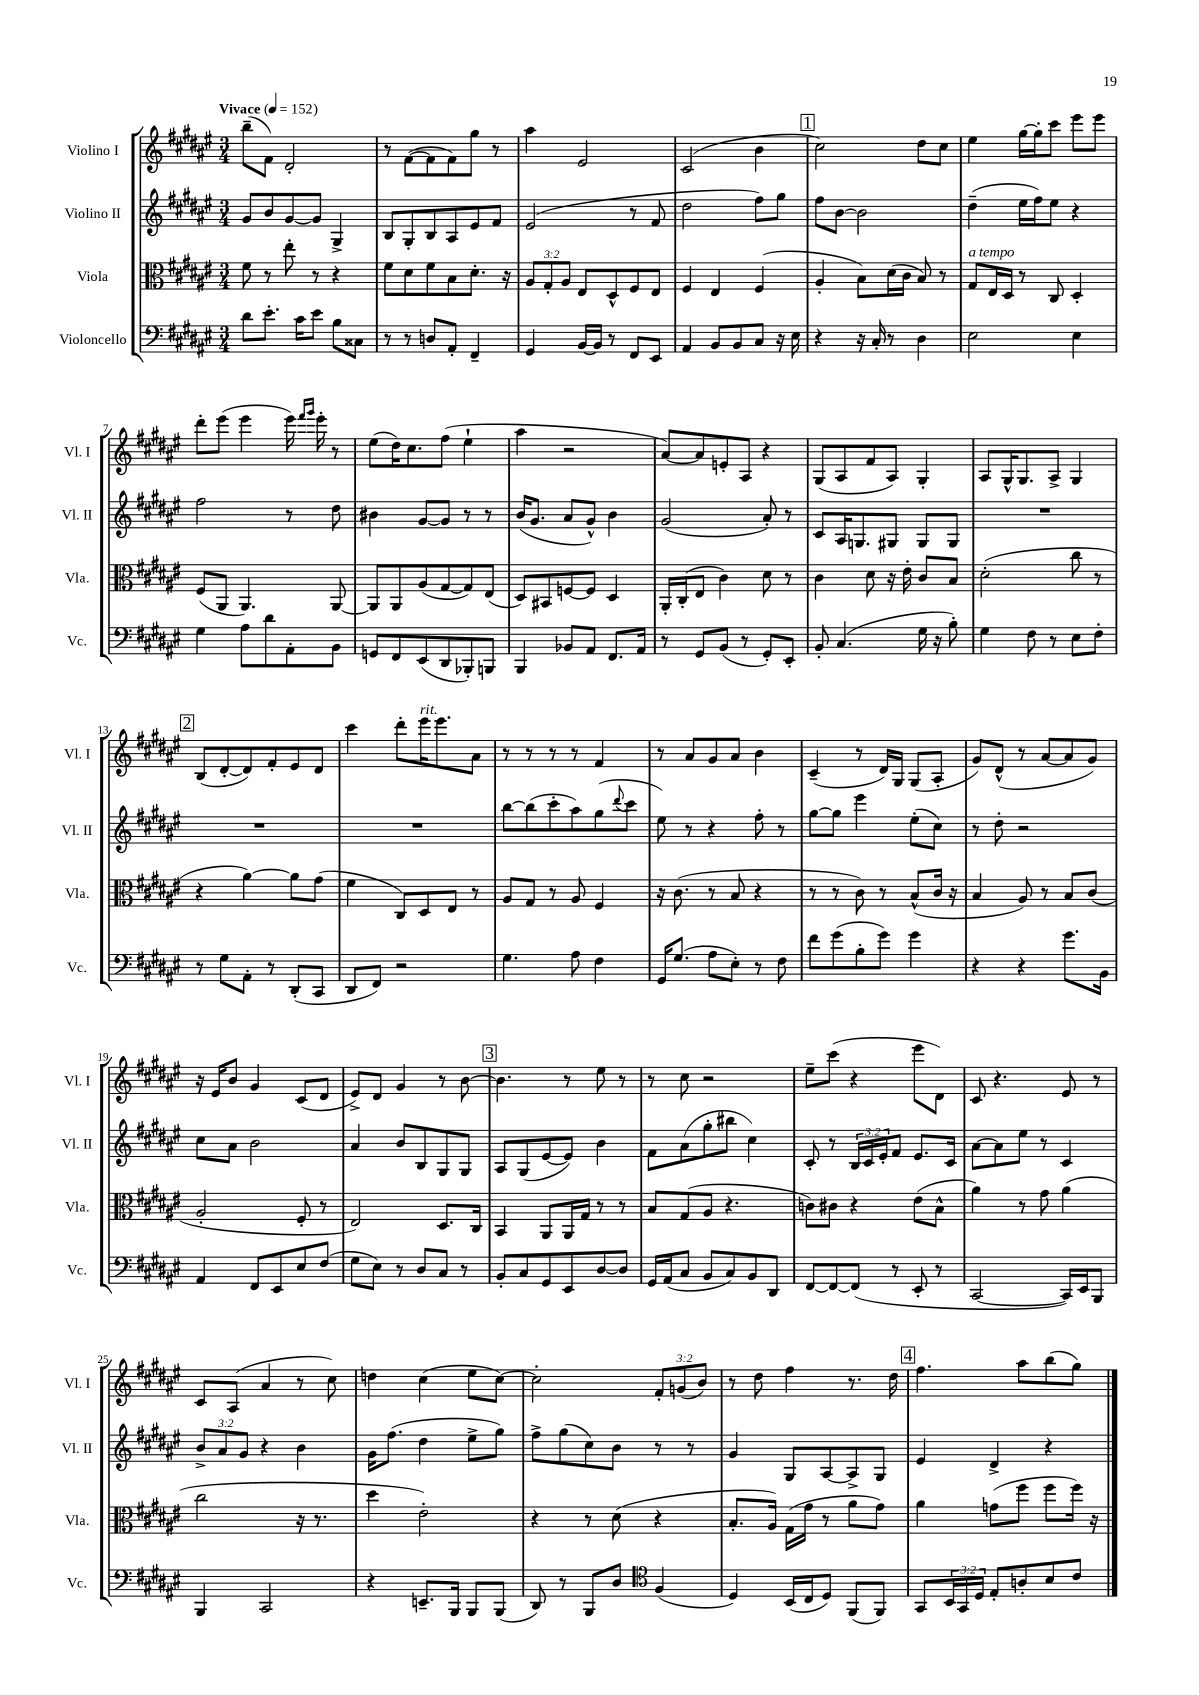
<<
\new StaffGroup <<
\new Staff = "s0" \with { instrumentName = "Violino I" shortInstrumentName = "Vl. I" } {
    \clef treble \key fis \major \numericTimeSignature \time 3/4 \override Staff.TupletNumber.text = #tuplet-number::calc-fraction-text \tempo "Vivace" 4 = 152
    b''8--( fis'8) dis'2-. |
    r8 fis'8~( fis'8 fis'8) gis''8 r8 |
    ais''4 eis'2 |
    cis'2( b'4 |
    \mark \markup { \box "1" } cis''2) dis''8 cis''8 |
    eis''4 gis''16~ gis''16-. cis'''8 eis'''8 eis'''8 |
    dis'''8-. eis'''8( eis'''4 eis'''16) \grace { fis'''16 gis'''16 } eis'''16-. r8 |
    eis''8( dis''16) cis''8. fis''8( eis''4-! |
    ais''4 r2 |
    ais'8~) ais'8 e'8-. ais8 r4 |
    gis8( ais8 fis'8 ais8) gis4-. |
    ais8 gis16-^ gis8. ais8-> gis4 |
    \mark \markup { \box "2" } b8( dis'8~-. dis'8) fis'8-. eis'8 dis'8 |
    cis'''4 dis'''8-. eis'''16^\markup { \italic "rit." } eis'''8. ais'8 |
    r8 r8 r8 r8 fis'4 |
    r8 ais'8 gis'8 ais'8 b'4 |
    cis'4--( r8 dis'16) gis16 gis8( ais8-. |
    gis'8) dis'8-^( r8 ais'8~ ais'8 gis'8) |
    r16 eis'16 b'8 gis'4 cis'8( dis'8 |
    eis'8->) dis'8 gis'4 r8 b'8~ |
    \mark \markup { \box "3" } b'4. r8 eis''8 r8 |
    r8 cis''8 r2 |
    eis''8-- cis'''8( r4 eis'''8 dis'8) |
    cis'8 r4. eis'8 r8 |
    cis'8 ais8( ais'4 r8 cis''8) |
    d''4 cis''4( eis''8 cis''8~) |
    cis''2-. \tuplet 3/2 { fis'8-. g'8( b'8) } |
    r8 dis''8 fis''4 r8. dis''16 |
    \mark \markup { \box "4" } fis''4. ais''8 b''8( gis''8) \bar "|." |
}
\new Staff = "s1" \with { instrumentName = "Violino II" shortInstrumentName = "Vl. II" } {
    \clef treble \key fis \major \numericTimeSignature \time 3/4 \override Staff.TupletNumber.text = #tuplet-number::calc-fraction-text
    gis'8 b'8 gis'8~ gis'8 gis4-> |
    b8 gis8-. b8 ais8 eis'8 fis'8 |
    eis'2( r8 fis'8 |
    dis''2 fis''8) gis''8 |
    \mark \markup { \box "1" } fis''8 b'8~ b'2 |
    dis''4--( eis''16 fis''16) eis''8 r4 |
    fis''2 r8 dis''8 |
    bis'4 gis'8~ gis'8 r8 r8 |
    b'16( gis'8. ais'8 gis'8-^) b'4 |
    gis'2( ais'8-.) r8 |
    cis'8 ais16 g8. gis8 gis8 gis8 |
    R2. |
    \mark \markup { \box "2" } R2. |
    R2. |
    b''8~ b''8( cis'''8-. ais''8) gis''8( \appoggiatura { dis'''8 } cis'''8 |
    eis''8) r8 r4 fis''8-. r8 |
    gis''8~ gis''8 eis'''4 eis''8-.( cis''8) |
    r8 dis''8-. r2 |
    cis''8 ais'8 b'2 |
    ais'4 b'8 b8 gis8 gis8 |
    \mark \markup { \box "3" } ais8 gis8( eis'8~ eis'8) b'4 |
    fis'8 ais'8( gis''8-. bis''8 cis''4) |
    cis'8-. r8 \tuplet 3/2 { b16 cis'16 eis'16-. } fis'8 eis'8. cis'16 |
    ais'8~ ais'8 eis''8 r8 cis'4 |
    \tuplet 3/2 { b'8-> ais'8 gis'8 } r4 b'4 |
    gis'16 fis''8.( dis''4 eis''8-> gis''8) |
    fis''8-> gis''8( cis''8) b'8 r8 r8 |
    gis'4 gis8 ais8~ ais8-> gis8 |
    \mark \markup { \box "4" } eis'4 dis'4-> r4 \bar "|." |
}
\new Staff = "s2" \with { instrumentName = "Viola" shortInstrumentName = "Vla." } {
    \clef alto \key fis \major \numericTimeSignature \time 3/4 \override Staff.TupletNumber.text = #tuplet-number::calc-fraction-text
    fis'8 r8 eis''8-. r8 r4 |
    fis'8 dis'8 fis'8 b8 dis'8.-. r16 |
    \tuplet 3/2 { ais8 gis8-. ais8 } eis8 dis8-^ fis8 eis8 |
    fis4 eis4 fis4( |
    \mark \markup { \box "1" } ais4-. b8) dis'16( cis'16 b8) r8 |
    gis8^\markup { \italic "a tempo" } eis16 dis16 r8 cis8 dis4-. |
    fis8( ais,8 ais,4.) ais,8~ |
    ais,8 ais,8 ais8( gis8~ gis8) eis8( |
    dis8) bis,8 f8~ f8 dis4 |
    ais,16-. cis16-.( eis8 cis'4) dis'8 r8 |
    cis'4 dis'8 r16 eis'16-. cis'8 b8 |
    dis'2-.( cis''8 r8 |
    \mark \markup { \box "2" } r4 ais'4~) ais'8 gis'8( |
    fis'4 cis8) dis8 eis8 r8 |
    ais8 gis8 r8 ais8 fis4 |
    r16 cis'8.( r8 b8 r4 |
    r8 r8 cis'8) r8 b8-^( cis'16 r16 |
    b4 ais8) r8 b8 cis'8( |
    ais2-. fis8-. r8 |
    eis2) dis8. cis16 |
    \mark \markup { \box "3" } b,4 ais,8 ais,16 gis16 r8 r8 |
    b8 gis8( ais8 r4. |
    c'8) cis'8 r4 eis'8( b8-^ |
    ais'4) r8 gis'8 ais'4( |
    cis''2 r16 r8. |
    dis''4 eis'2-.) |
    r4 r8 dis'8( r4 |
    b8.-. ais16) gis16( gis'16 r8 ais'8 gis'8) |
    \mark \markup { \box "4" } ais'4 g'8( fis''8 fis''8 fis''16) r16 \bar "|." |
}
\new Staff = "s3" \with { instrumentName = "Violoncello" shortInstrumentName = "Vc." } {
    \clef bass \key fis \major \numericTimeSignature \time 3/4 \override Staff.TupletNumber.text = #tuplet-number::calc-fraction-text
    dis'8 eis'8.-. cis'16 eis'8 b8 cisis8 |
    r8 r8 d8 ais,8-. fis,4-- |
    gis,4 b,16~ b,16 r8 fis,8 eis,8 |
    ais,4 b,8 b,8 cis8 r16 eis16 |
    \mark \markup { \box "1" } r4 r16 cis16-. r8 dis4 |
    eis2 eis4 |
    gis4 ais8 dis'8 ais,8-. b,8 |
    g,8 fis,8 eis,8( dis,8 bes,,8-.) b,,8 |
    b,,4 bes,8 ais,8 fis,8. ais,16 |
    r8 gis,8 b,8( r8 gis,8-.) eis,8-. |
    b,8-. cis4.( gis16 r16 b8-.) |
    gis4 fis8 r8 eis8 fis8-. |
    \mark \markup { \box "2" } r8 gis8 ais,8-. r8 dis,8-.( cis,8 |
    dis,8 fis,8) r2 |
    gis4. ais8 fis4 |
    gis,16 gis8.( ais8 eis8-.) r8 fis8 |
    fis'8 gis'8( b8-. gis'8) gis'4 |
    r4 r4 gis'8. b,16 |
    ais,4 fis,8 eis,8 eis8 fis8( |
    gis8 eis8) r8 dis8 cis8 r8 |
    \mark \markup { \box "3" } b,8-. cis8 gis,8 eis,8 dis8~ dis8 |
    gis,16 ais,16( cis8 b,8 cis8) b,8 dis,8 |
    fis,8~ fis,8~ fis,8( r8 eis,8-. r8 |
    cis,2~ cis,16) eis,16 b,,8 |
    b,,4 cis,2 |
    r4 e,8.-- b,,16 b,,8 b,,8( |
    dis,8) r8 b,,8 dis8 \clef tenor fis4( |
    dis4) b,16( cis16 dis8) fis,8( fis,8) |
    \mark \markup { \box "4" } gis,8 \tuplet 3/2 { b,16 gis,16 dis16 } eis8-. a8-. b8 cis'8 \bar "|." |
}
>>
>>
